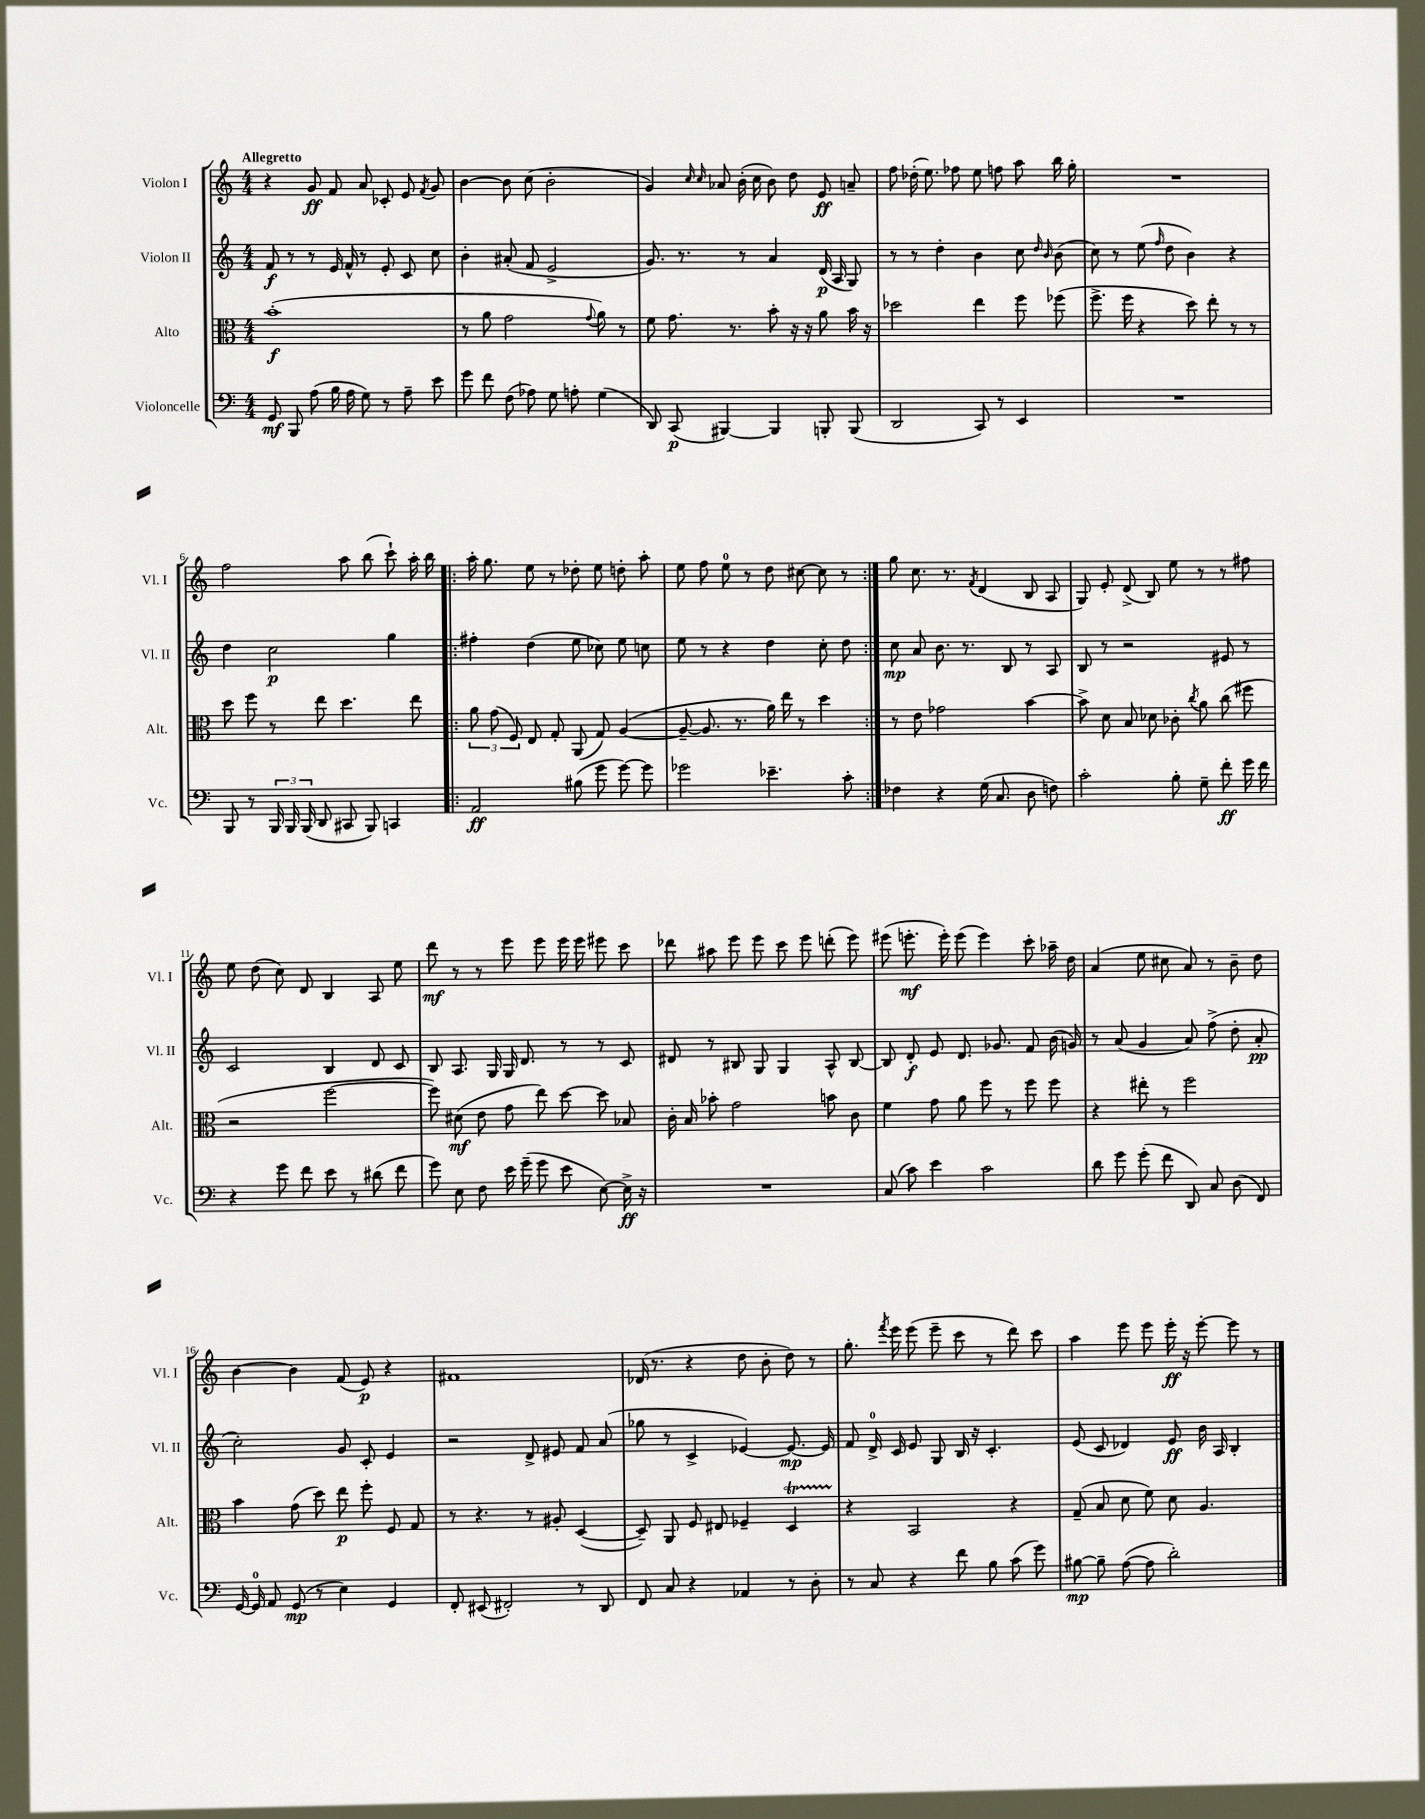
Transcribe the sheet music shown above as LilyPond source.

<<
\new StaffGroup <<
\new Staff = "s0" \with { instrumentName = "Violon I" shortInstrumentName = "Vl. I" } {
    \clef treble \key c \major \numericTimeSignature \time 4/4 \tempo "Allegretto"
    \autoBeamOff r4 g'8\ff f'8 a'8 ces'8-. e'8 \acciaccatura { f'8 } g'8 |
    b'4~ b'8 c''8( b'2-. |
    g'4) \grace { c''16 c''16 } aes'8 b'16-.( c''16 b'8) d''8 e'8\ff a'8-- |
    f''8 des''16-.( e''8.) fes''8 e''8 f''8 a''8 b''16 g''16-. |
    R1 |
    f''2 a''8 b''8( c'''8-!) a''16-. b''16 |
    \repeat volta 2 { a''16-. g''8. e''8 r8 des''8-. e''8 d''8-. a''8-. |
    e''8 f''8 e''8-0 r8 d''8 cis''8~ cis''8 r8 | }
    g''8 c''8. r8. \acciaccatura { f'8 } d'4( b8 a8 |
    g8) e'8-. d'8->( b8) e''8 r8 r8 fis''8 |
    e''8 d''8( c''8) d'8 b4 a8 e''8 |
    d'''8\mf r8 r8 e'''8 e'''8 e'''16 e'''16 eis'''8 c'''8 |
    des'''8 ais''8 e'''8 e'''8 c'''8 e'''8 d'''8-.( e'''8) |
    eis'''8( e'''8.-.\mf e'''16-.) e'''8( e'''4) c'''8-. aes''16-- d''16 |
    a'4( e''8 cis''8 a'8) r8 b'8-- d''8 |
    b'4~ b'4 f'8( e'8\p) r4 |
    fis'1 |
    des'16( r8. r4 d''8 b'8-. d''8) r8 |
    g''8.-. \acciaccatura { f'''8 } e'''16 e'''8( e'''8-- c'''8 r8 d'''8) c'''8 |
    a''4 e'''8 e'''8 e'''16-.\ff r16 e'''8~-. e'''8 r8 \bar "|." |
}
\new Staff = "s1" \with { instrumentName = "Violon II" shortInstrumentName = "Vl. II" } {
    \clef treble \key c \major \numericTimeSignature \time 4/4
    \autoBeamOff f'8\f r8 r8 e'16 f'16-^ r8 e'8-. c'8 c''8 |
    b'4-. ais'8-.( f'8 e'2-> |
    g'8.) r8. r8 a'4 d'16\p( a16 g8) |
    r8 r8 d''4-. b'4 c''8 \grace { d''16 b'16 } b'8( |
    c''8) r8 e''8( \grace { f''16 } d''8 b'4) r4 |
    d''4 c''2\p g''4 |
    \repeat volta 2 { fis''4-. d''4( e''8 ces''8) e''8 c''8 |
    e''8 r8 r4 d''4 c''8-. d''8 | }
    c''8\mp a'8 b'8. r8. b8 r8 a8 |
    b8 r8 r2 eis'8 r8 |
    c'2 b4 d'8 c'8 |
    b8 a8. g16 g16 d'8. r8 r8 c'8 |
    dis'8 r8 bis8 g8 g4 a8-^ bis8~ |
    bis8 d'8-.\f e'8 d'8. ges'8. f'8 b'16( g'16) |
    r8 a'8( g'4 a'8) f''8->( d''8-. a'8-.\pp |
    c''2-.) g'8 c'8-. e'4 |
    r2 d'8-> eis'8 f'8 a'8( |
    ges''8 r8 c'4-> ees'4~) ees'8.~\mp ees'16 |
    f'8 d'16-0-> c'16 e'8 g8 b16 r16 c'4.-. |
    e'8( c'8 des'4) e'8\ff b'16 a16 b4-. \bar "|." |
}
\new Staff = "s2" \with { instrumentName = "Alto" shortInstrumentName = "Alt." } {
    \clef alto \key c \major \numericTimeSignature \time 4/4
    \autoBeamOff b'1-.\f( |
    r8 a'8 g'2 \appoggiatura { g'8 } a'8) r8 |
    f'8 g'8. r8. b'8-. r16 r16 a'8 b'16 r16 |
    des''2 e''4 f''8 fes''8( |
    f''8.-> f''16 r4 d''8) e''8-. r8 r8 |
    d''8 f''8 r8 e''8 d''4. e''8 |
    \repeat volta 2 { \tuplet 3/2 { a'8 g'8( f8) } e8 g8-. a,8( g8) a4~( |
    a8~-- a8. r8. a'16) e''16 r8 d''4 | }
    r8 e'8 ges'2 b'4~ |
    b'8-> d'8 b8 des'8 ces'8-. \acciaccatura { c''8 } a'8 c''8( fis''8 |
    r2 f''2~ |
    f''8) dis'8\mf( e'8 g'8 e''8) d''8~ d''8 bes8 |
    c'16-. b16 bes'8-. g'2 b'8 c'8 |
    f'4 g'8 a'8 f''8 r8 f''8 f''8 |
    r4 eis''8-. r8 f''2 |
    b'4 g'8( d''8) e''8\p f''8-. f8 g8 |
    r8 r4. r8 ais8-. d4~( |
    d8--) a,8 f8 eis8 fes4-- d4\startTrillSpan |
    r4\stopTrillSpan b,2 r4 |
    g8--( b8 d'8 f'8) d'8 a4. \bar "|." |
}
\new Staff = "s3" \with { instrumentName = "Violoncelle" shortInstrumentName = "Vc." } {
    \clef bass \key c \major \numericTimeSignature \time 4/4
    \autoBeamOff g,8\mf b,,8 a8( b16 a16 g8) r8 a8-- e'8 |
    g'8 f'8 f8( aes8) g8 a8-. g4( |
    d,8) c,8\p( bis,,4~) bis,,4 b,,8-. b,,8( |
    d,2 c,8) r8 e,4 |
    R1 |
    b,,8 r8 \tuplet 3/2 { b,,16 b,,16 b,,16( } d,8 cis,8 b,,8) c,4 |
    \repeat volta 2 { a,2\ff bis8( g'8 g'8~) g'8 |
    ges'2 ees'4.-- c'8-. | }
    fes4 r4 g16( c8. d8 f8) |
    c'2-. b8-. g8-- f'8-.\ff g'16 f'16 |
    r4 g'8 f'8 e'8 r8 dis'8( f'8 |
    g'8) e8 f8 e'16 g'16--( g'8 e'8 e8~) e16->\ff r16 |
    R1 |
    c8( c'8) e'4 c'2 |
    d'8 g'8 g'8-.( f'8 d,8) c8 d8( f,8) |
    g,16~ g,16-0 a,8 g,8\mp( r8 e4) g,4 |
    f,8-. eis,8( fis,2-.) r8 d,8 |
    f,8 c8 r4 aes,4 r8 d8-. |
    r8 c8 r4 f'8 b8 c'8( g'8) |
    bis8~\mp bis8-- a8~( a8 d'2-.) \bar "|." |
}
>>
>>
